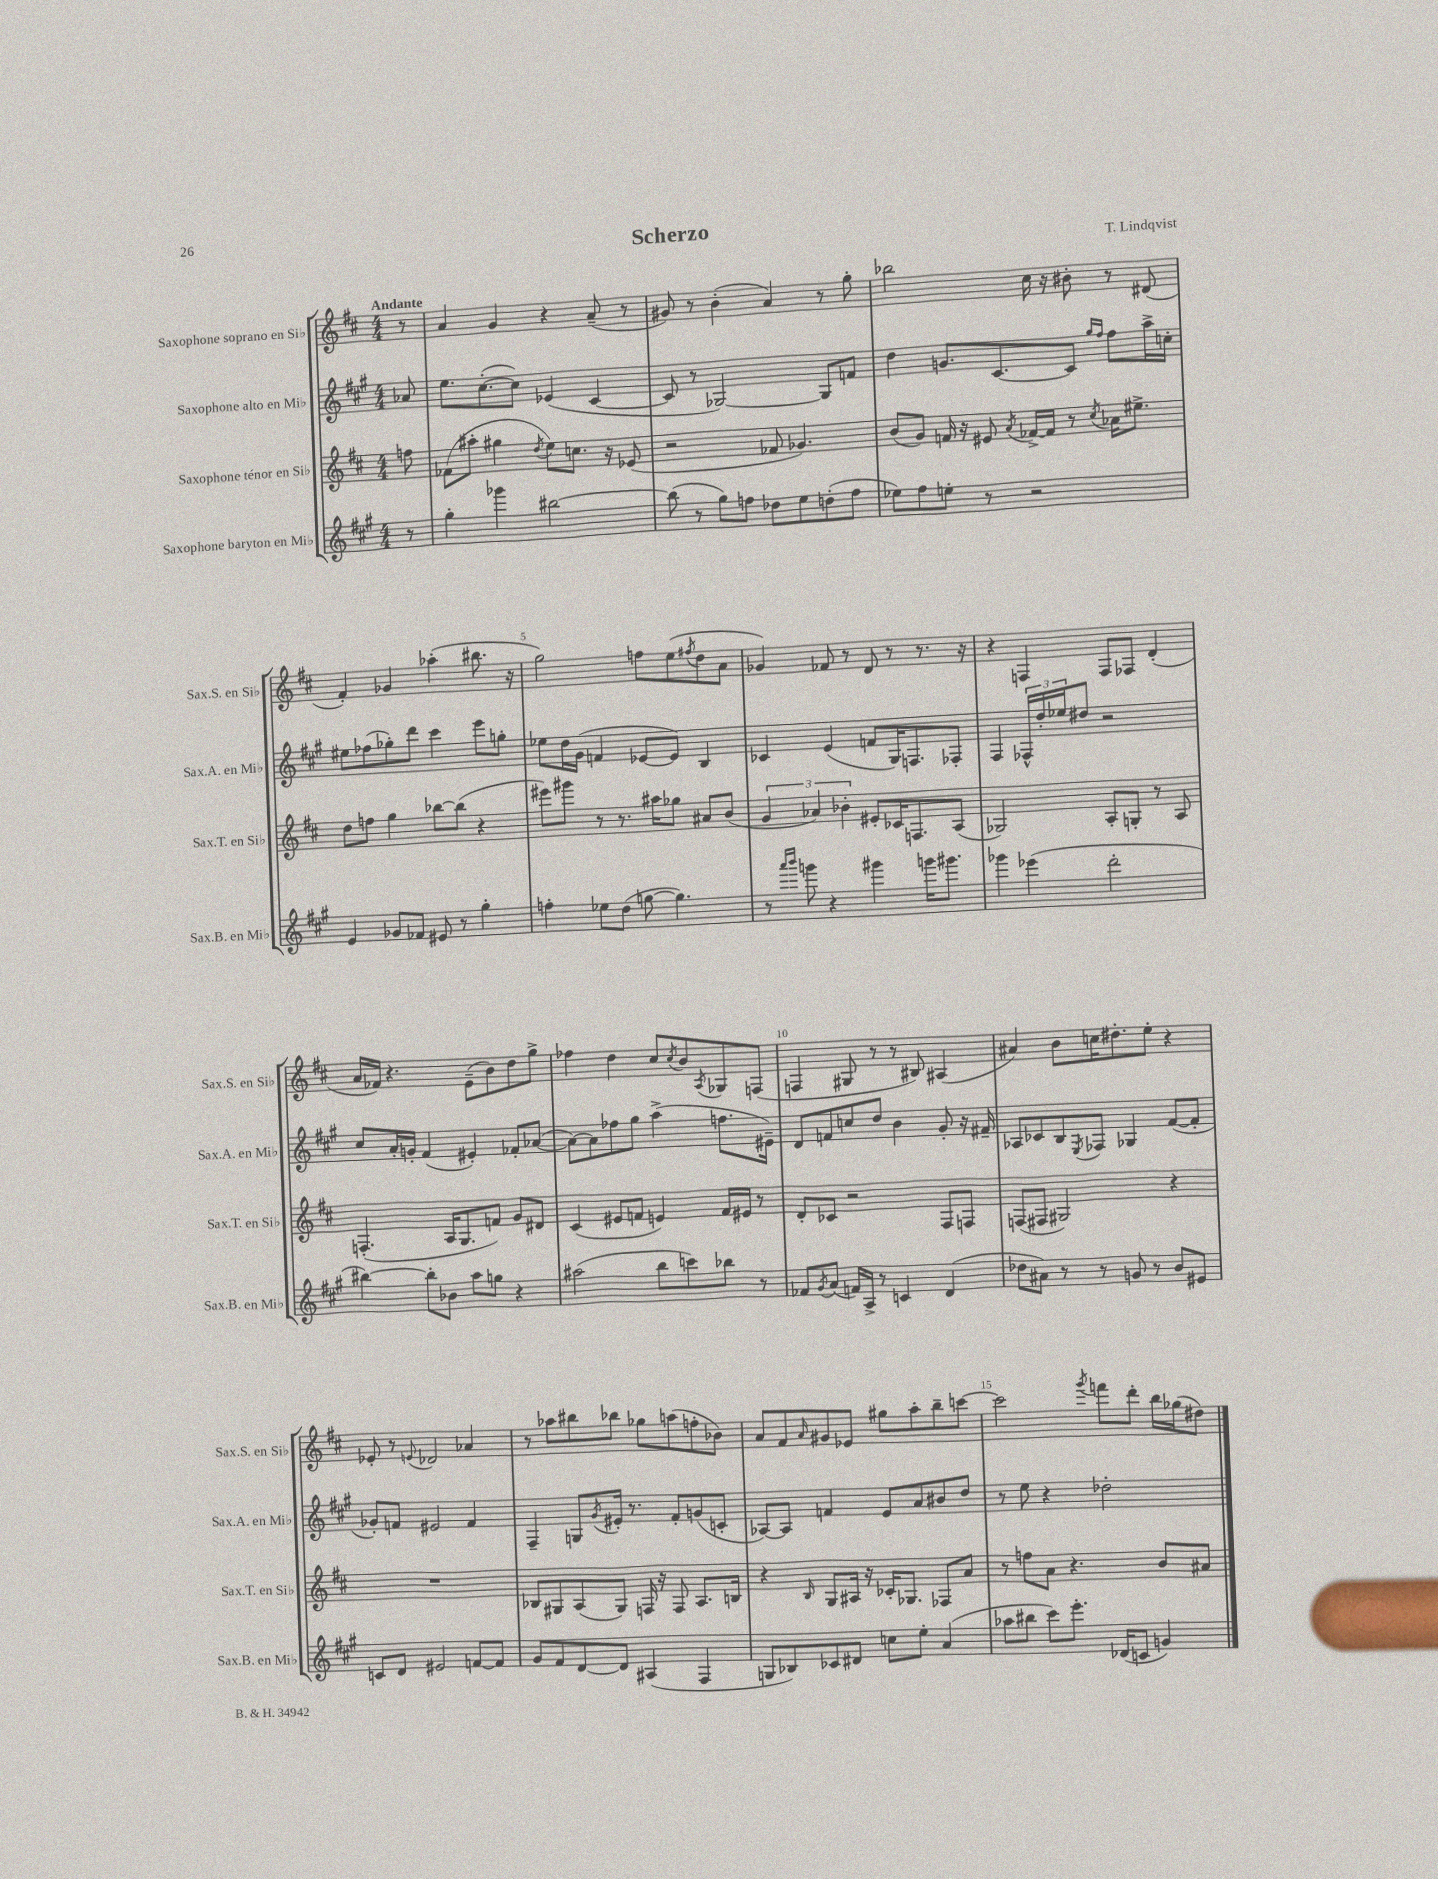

**kern	**kern	**kern	**kern
*part4	*part3	*part2	*part1
*staff4	*staff3	*staff2	*staff1
*I"Saxophone baryton en Mi♭	*I"Saxophone ténor en Si♭	*I"Saxophone alto en Mi♭	*I"Saxophone soprano en Si♭
*I'Sax.B. en Mi♭	*I'Sax.T. en Si♭	*I'Sax.A. en Mi♭	*I'Sax.S. en Si♭
*clefG2	*clefG2	*clefG2	*clefG2
*k[f#c#g#]	*k[f#c#]	*k[f#c#g#]	*k[f#c#]
*M4/4	*M4/4	*M4/4	*M4/4
=	=	=	=
!	!	!	!LO:TX:a:B:t=Andante
8r	8ffn\	8a-X/	8r
=1	=1	=1	=1
4gg#'\	(8f-X\L	8.ee\L	4a/
.	8aa#X'\J	.	.
.	.	([8.cc#'\	.
4ggg-X\	4gg#X\	.	4g/
.	.	8cc#\J])	.
.	8qdd/	.	.
[2bb#X\	8ee\L)	(4e-X/	4r
.	8.ccn\J	.	.
.	.	[4c#/	(8a~/
.	16r	.	.
.	(8e-X/	.	8r
=2	=2	=2	=2
(8bb#\]	2r	8c#/]	8g#X/)
8r	.	8r	8r
8gg#\L)	.	[2G-X/)	(4b'\
8ffn\J	.	.	.
8dd-X\L	8f-X/	.	4a/)
8ee\	4.g-X/)	.	.
(8ddn'\	.	8G-/L]	8r
8ff\J	.	8fn/J	8gg'\
=3	=3	=3	=3
8ee-X\L)	(8b/L	4dd\	2bb-X\
8ff#\	8g/J)	.	.
8een'\J	16fn/	8.gn/L	.
.	16r	.	.
8r	8e#X/	.	.
.	.	[8.c#/	.
.	8qa/	.	.
2r	[16f-X^/LL	.	16cc#\
.	16f-/JJ]	.	16r
.	8r	8c#/J]	8b#X'\
.	.	16qqgg#/LL	.
.	8qcc#/	16qqff#/JJ	.
.	16a-X\KL	8ff#\L	8r
.	8.ee#X^\J	.	.
.	.	16aa^\L	(8d#X/
.	.	16ccn'\JJ	.
!!LO:LB:g=z
=4	=4	=4	=4
4e/	8dd\L	8ee#X\L	4f#'/)
.	8ffn\J	(8ff-X\	.
8g-X/L	4gg\	8gg-X'\)	4g-X/
8f-X/J	.	8ddd\J	.
8e#X/	[8bb-X\L	4ccc#\	(4aa-X'\
8r	(8bb-\J]	.	.
4gg#'\	4r	8eee\L	8.bb#X\
.	.	8ggn'\J	.
.	.	.	16r
=5	=5	=5	=5
4ffn'\	8eee#X\L)	8ee-X\L	2gg\)
.	8ggg#X\J	16dd\L	.
.	.	(16g#\JJ	.
8ee-X\L	8r	4fn/	.
(8dd\J	8.r	.	.
[8ggn\	.	[8e-X/L	8ffn\L
.	16aa#X\KL	.	.
4.gg\])	8gg-X\J	8e-/J])	(8ee\
.	.	.	8qff#X/
.	8a#X/L	4B/	8dd\
.	(8b/J	.	8a\J
=6	=6	=6	=6
8r	6g/	4c-X/	4g-X/)
16qqaaa/LL	.	.	.
16qqbbb/JJ	.	.	.
8gggn\	.	.	.
.	6a-X/)	.	.
4r	.	(4e/	8f-X/
.	6b-X'\	.	.
.	.	.	8r
4ggg#X\	8e#X'/L	8fn/L	8d/
.	16c-X/K	16G#/K)	8r
.	8.Fn/	8.Fn/	.
16gggn\KL	.	.	8.r
8.ggg#X\J	.	.	.
.	(8A/J	8F-X'/J	.
.	.	.	16r
=7	=7	=7	=7
4ggg-X\	2G-X/)	4F#/	4r
(4eee-X\	.	24F-X^^/LL	4Fn/
.	.	24dd'/	.
.	.	24ee-X/J	.
.	.	8dd#X/J	.
2ddd'\	8A'/L	2r	8F/L
.	8Gn'/J	.	8F-X/J
.	8r	.	(4d'/
.	8A/	.	.
!!LO:LB:g=z
=8	=8	=8	=8
[4bb#X\)	(4.Fn'/	8cc#/L	16a/LL
.	.	.	16f-X/JJ)
.	.	16a'/L	4.r
.	.	16gn'/JJ	.
8bb#'\L]	.	(4f#/	.
8b-X\J	16A/KL	.	.
.	8.G/	.	.
8aa\L	.	4e#X'/)	(8e~\L
8ggn\J	8fn/J)	.	8b\)
4r	8g/L	8f-X'/L	8dd\
.	8d#X/J	([8a-X/J	8gg^\J
=9	=9	=9	=9
(2aa#X\	(4c#/	8a-\L_)	4ff-X\
.	.	8a-\]	.
.	8e#X/L	8ff-X\	4dd\
.	8fn/J	8gg#\J	.
8bb\L	4en/)	(4aa^\	8cc#/L
.	.	.	8qcc#/
8cccn\)	.	.	8b/
.	.	.	8qA/
8bb-X\J	16f/LL	8.ffn\L	8G-X/
.	16e#X/JJ	.	.
8r	8r	.	(8Fn/J
.	.	16e#X~\Jk)	.
=10	=10	=10	=10
8f-X/L	8d'/L	8d/L	4Fn/
8qg#/	.	.	.
(8a/J	8c-X/J	8fn/	.
16fn/LL)	2r	8ccn/	8G#X/
16A^/JJ	.	.	.
8r	.	8dd/J	8r
4cn/	.	4b\	8r
.	.	.	8B#X/)
(4d/	8F#/L	8g#'/	(4A#X/
.	8Fn/J	16r	.
.	.	16f#X~/	.
=11	=11	=11	=11
8dd-X\L	(8Fn/L	8A-X/L	4a#X/)
8a#X\J)	8F#X/J	8c-X/	.
8r	2G#X/)	8B/	8b\L
.	.	8qE/	.
8r	.	8F-X/J	16ccn\K
.	.	.	8.dd#X'\
8gn/	.	4G-X/	.
8r	.	.	8ee'\J
8b/L	4r	([8f#/L	4r
8e#X/J	.	8f#'/J]	.
!!LO:LB:g=z
=12	=12	=12	=12
8cn/L	1r	8g-X'/L)	8e-X'/
8d/J	.	8fn/J	8r
.	.	.	8qqen/
2e#X/	.	2e#X/	2d-X/
[8fn/L	.	4f/	4a-X/
8f/J]	.	.	.
=13	=13	=13	=13
8g#/L	8B-X/L	4F#~/	8r
8f#/	8G#X/	.	8aa-X\L
[8d/	(8A/	8Gn/L	8bb#X\
.	.	8qg#/	.
8d/J]	8G#/J)	16e#X'/Jk	8bb-X\J
.	.	8.r	.
(4A#X/	16Fn/	.	8gg-X\L
.	16r	.	.
.	8F/	8f#'/L	(8aan\
4F#/	8.A/L	(8gn/	8ffn'\
.	.	8cn'/J	8b-X\J)
.	16Bn/Jk	.	.
=14	=14	=14	=14
8Gn/L	4r	[8A-X/L)	8a/L
8B-X/)	.	8A-/J]	8f#/
.	16qqB/	.	16qqa/
8c-X/	8G/L	4fn/	8g#X/
8d#X/J	16A#X/Jk	.	8e-X/J
.	16r	.	.
8ccn\L	16c-X'/KL	8e/L	8gg#X\L
.	8.G-X/J	.	.
8ee'\J	.	8a/	8aa'\
(4a/	8F-X/L	8b#X/	8bb~\
.	8a/J	8dd/J	[8cccn\J
=15	=15	=15	=15
8aa-X\L	8r	8r	2ccc\]
8bb#X\J	8ffn\L	8ee\	.
8ccc#\L)	8a\J	4r	.
8.eee'\J	4.r	.	.
.	.	.	8qggg/
.	.	2dd-X'\	8fffn\L
(16d-X/KL	.	.	.
8cn/J	.	.	8ddd'\J
4gn/)	8b/L	.	16bb\LL
.	.	.	(16gg-X\J
.	8a#X/J	.	8dd#X\J)
==	==	==	==
*-	*-	*-	*-
